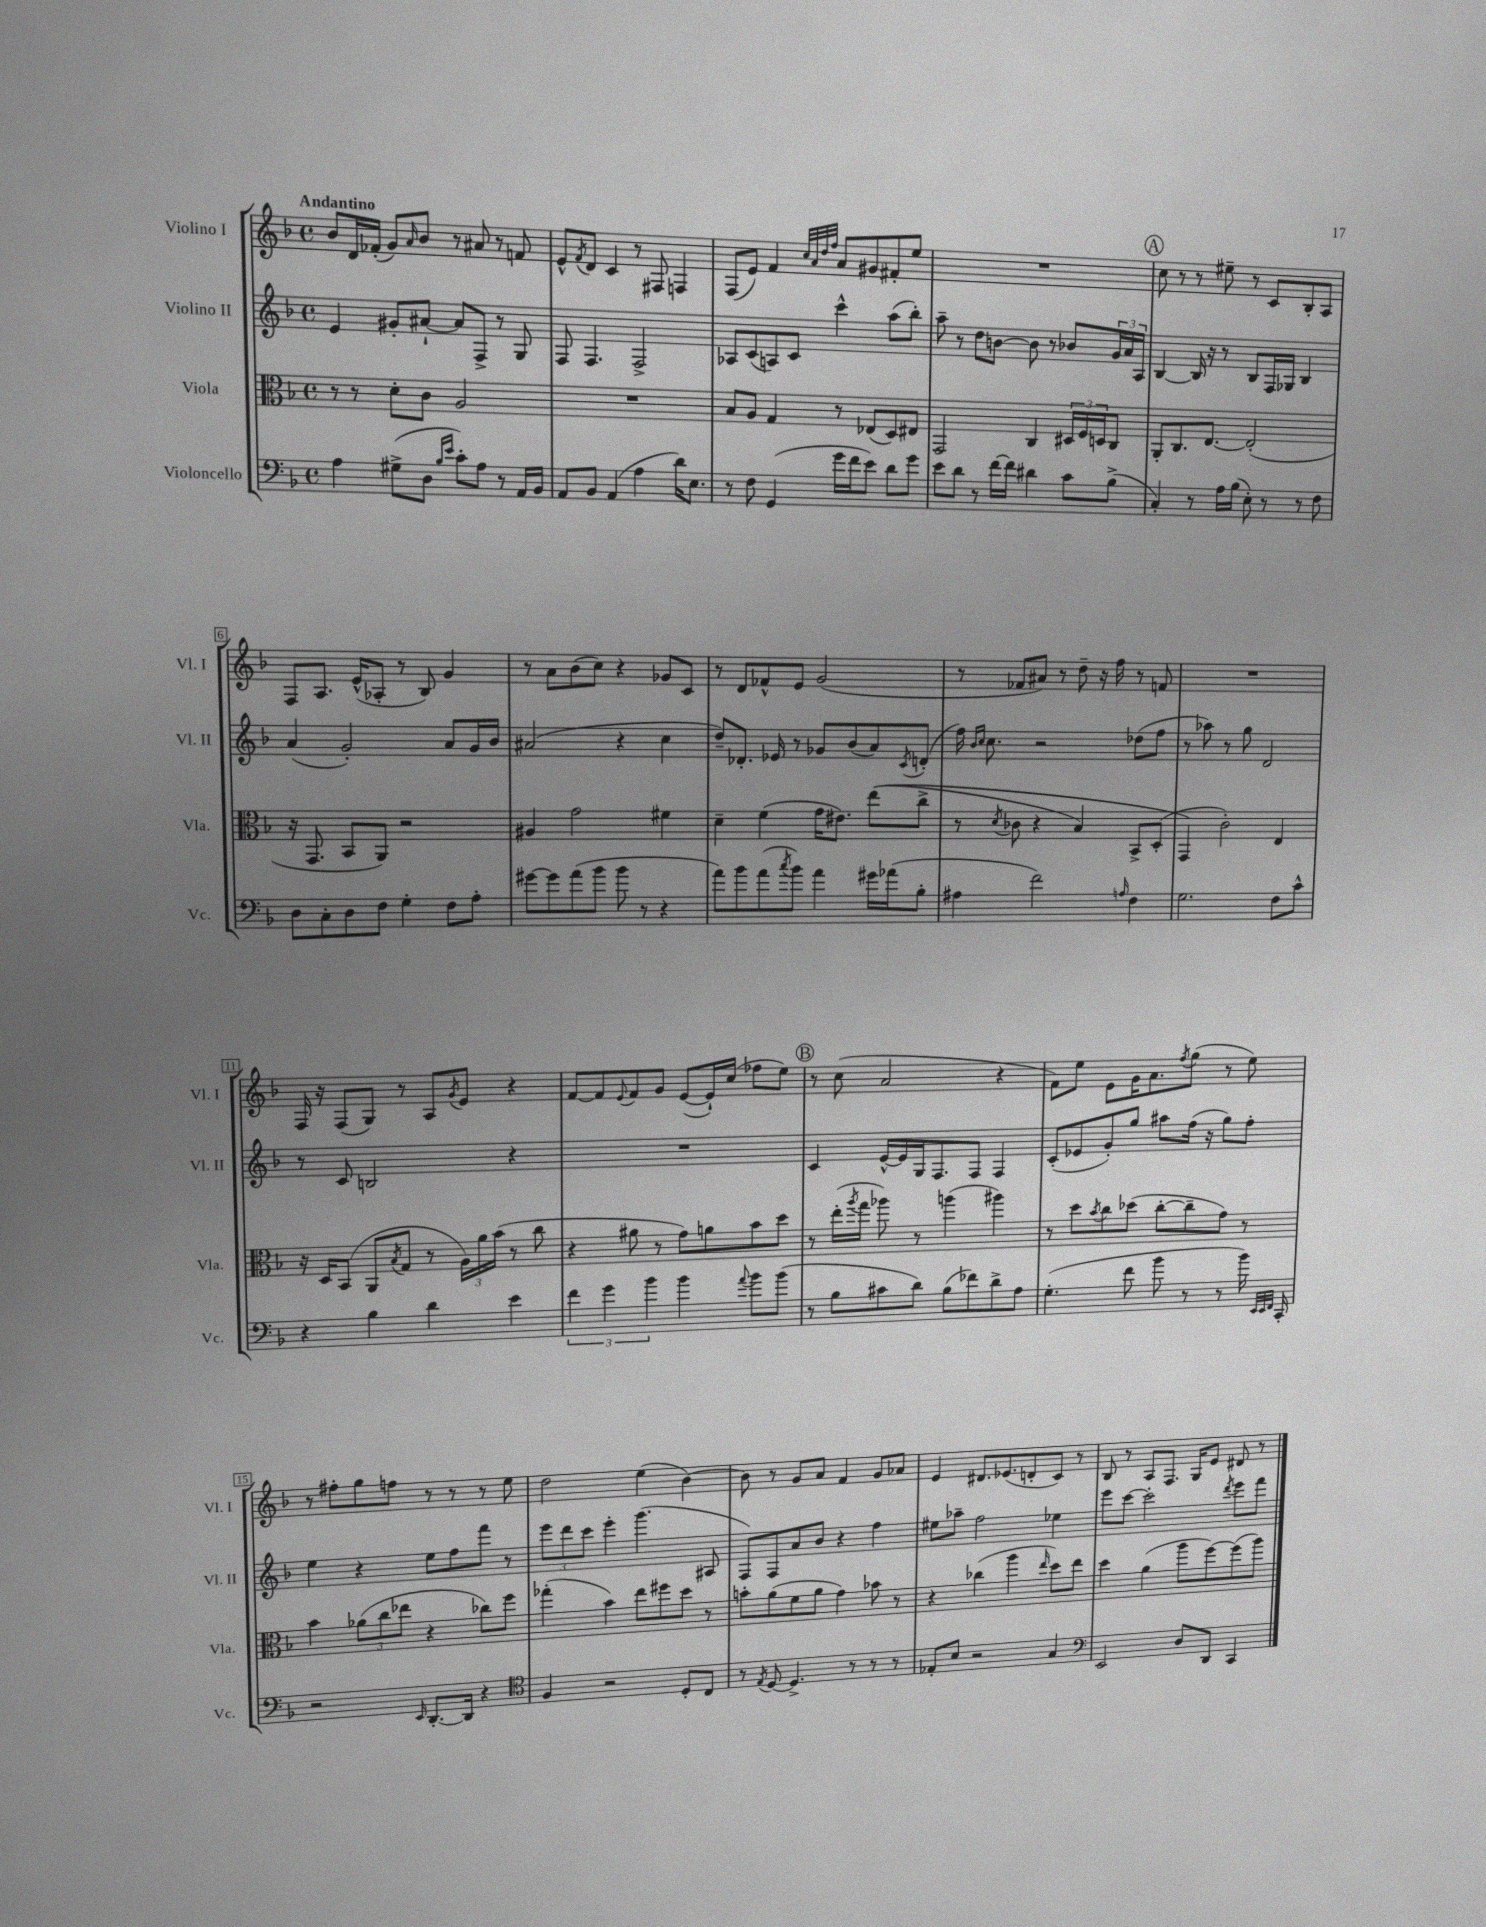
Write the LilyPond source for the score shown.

<<
\new StaffGroup <<
\new Staff = "s0" \with { instrumentName = "Violino I" shortInstrumentName = "Vl. I" } {
    \clef treble \key f \major \defaultTimeSignature \time 4/4 \tempo "Andantino"
    bes'8 d'16 fes'16-.( g'8) \grace { a'16 } bes'8 r8 ais'8 r8 f'8 |
    e'8-^ \acciaccatura { f'8 } d'8 c'4 r8 fis8 f4 |
    f8( e'8) f'4 \grace { c''32 a'32 d''32 f''32 } a'8 gis'8 fis'8-. e''8 |
    R1 |
    \mark \markup { \circle "A" } c''8 r8 r8 eis''8-- r8 c'8 bes8-. a8 |
    f8 a8. e'16-^( aes8-. r8 bes8) g'4 |
    r8 a'8 bes'8( c''8) r4 ges'8 c'8 |
    r8 d'8 fes'8-^ e'8 g'2( |
    r8 fes'8 ais'8) r8 d''8-- r16 f''16 r8 f'8 |
    R1 |
    f16 r16 f8( g8) r8 a8 \acciaccatura { g'8 } e'8 r4 |
    f'8~ f'8 \appoggiatura { e'8 } f'8 g'8 e'8~( e'16-!) c''16( fes''8 e''8) |
    \mark \markup { \circle "B" } r8 c''8( a'2 r4 |
    f'8) e''8 e'8 g'16 a'8. \acciaccatura { f''8 } g''8( r8 e''8) |
    r8 fis''8-. g''8 f''8 r8 r8 r8 e''8 |
    d''2 e''4( bes'4~) |
    bes'8 r8 g'8 a'8 f'4 g'8 aes'8 |
    e'4 dis'8. ees'8.( d'8-. c'8) r8 |
    bes8 r8 a8 f8. g16 e'8 dis'8 r8 \bar "|." |
}
\new Staff = "s1" \with { instrumentName = "Violino II" shortInstrumentName = "Vl. II" } {
    \clef treble \key f \major \defaultTimeSignature \time 4/4
    e'4 gis'8-. ais'8~-! ais'8 f8-> r8 g8 |
    f8 f4. f2-> |
    aes8 c'8( a8) c'8 c'''4-^ a''8( bes''8-.) |
    a''8-- r8 d''8 b'8~ b'8 r8 bes'8 \tuplet 3/2 { g'16 a'16 a16 } |
    \mark \markup { \circle "A" } bes4~ bes16 r16 r8 bes8 f16 ges16 bes4 |
    a'4( g'2-.) a'8 g'16 bes'16 |
    ais'2( r4 c''4 |
    d''8--) des'8.-. ees'16 r8 ges'8 bes'8( a'8) \acciaccatura { c'8 } d'8-.( |
    f''16) \grace { bes'16 c''16 } c''8. r2 des''8( f''8 |
    r8 aes''8) r8 g''8 d'2 |
    r8 c'8 b2 r4 |
    R1 |
    \mark \markup { \circle "B" } c'4 e'16~-^ e'16 g16 f8. f8 f4 |
    c'8-.( ees'8 g'8-.) g''8 ais''8 f''16( r16 g''8) f''8-. |
    e''4 r4 e''8 f''8 f'''8 r8 |
    \tuplet 3/2 { e'''8 d'''8 c'''8 } e'''4-. g'''4.( ais8 |
    f8) f8 a'8 bes'8 r4 f''4 |
    eis''8 aes''8-- f''2 ees''4 |
    e'''8 c'''8~ c'''2-. \acciaccatura { d'''8 } e'''8 f'''8 \bar "|." |
}
\new Staff = "s2" \with { instrumentName = "Viola" shortInstrumentName = "Vla." } {
    \clef alto \key f \major \defaultTimeSignature \time 4/4
    r8 r8 d'8-. c'8 a2 |
    R1 |
    bes8 a8 g4 r8 ees8( d8) eis8 |
    g,2 c4 \tuplet 3/2 { dis16 f16 d16 } c8 |
    \mark \markup { \circle "A" } a,8-. c8. e8.~ e2-.( |
    r16 g,8. bes,8 a,8) r2 |
    ais4 g'2 fis'4 |
    d'4-- f'4( g'16 eis'8.) e''8(\( c''8-> |
    r8 \acciaccatura { d'8 } ces'8 r4 bes4) bes,8-> d8-.( |
    g,4\) c'2-.) e4 |
    r16 d16 bes,8( a,8 \acciaccatura { bes8 } g8 r8 \tuplet 3/2 { a16) a'16 bes'16( } r8 c''8 |
    r4 ais'8 r8 g'8) a'8 bes'8 d''8 |
    \mark \markup { \circle "B" } r8 e''16-.( \acciaccatura { a''8 } g''16 aes''8) r8 a''4( ais''4) |
    r8 d''8 \acciaccatura { bes'8 } c''8 des''8( c''8~-. c''8-- g'8) r8 |
    bes'4 \tuplet 3/2 { aes'8( c''8 ees''8 } r4 ces''8) f''8 |
    ges''4-.( bes'4) e''8 fis''8 d''8 r8 |
    b'8-. a'8( f'8 a'8 g'4) bes'8 r8 |
    r4 ces''4( a''4 \grace { e''16 } d''8) e''8 |
    d''4 a'4( a''8 f''8~) f''8( a''8) \bar "|." |
}
\new Staff = "s3" \with { instrumentName = "Violoncello" shortInstrumentName = "Vc." } {
    \clef bass \key f \major \defaultTimeSignature \time 4/4
    a4 gis8->( d8 \grace { bes16 e'16 } c'8-.) a8 r8 a,16 bes,16 |
    a,8 bes,8 a,4( a4 d'16) e8. |
    r8 f8 g,4( g'16 f'16 e'8) d'8 g'8 |
    e'8 d'8 r8 f'16~ f'16 dis'4 c'8 bes8->( |
    \mark \markup { \circle "A" } c4-.) r8 a16 bes16( e8-.) r8 r8 f8 |
    d8 c8-. d8 f8 g4-. f8 a8-. |
    gis'8~ gis'8 a'8( bes'8 bes'8 r8 r4 |
    a'8) bes'8 a'8( \acciaccatura { c''8 } bes'8) a'4 gis'16 aes'16( bes8-. |
    ais4 f'2) \grace { a16 } f4 |
    g2. f8 c'8-^ |
    r4 bes4 d'4 e'4 |
    \tuplet 3/2 { f'4 g'4 bes'4 } bes'4 \appoggiatura { a'8 } bes'8 bes'8( |
    \mark \markup { \circle "B" } r8 bes8 cis'8 d'8) bes8( fes'8) d'8-> a8 |
    g4.-.( f'8 bes'8 r8 r8 bes'16) \grace { e,32 e,32 f,32 } c,16-. |
    r2 \grace { e,16 } d,8.~-. d,16 r4 |
    \clef tenor f4 r2 d8-. c8 |
    r8 \acciaccatura { e8 } d8~ d4.-> r8 r8 r8 |
    ees8-. bes8 r2 g4 |
    \clef bass e,2 d8 d,8 c,4 \bar "|." |
}
>>
>>
\layout { \context { \Score \override BarNumber.stencil = #(make-stencil-boxer 0.1 0.3 ly:text-interface::print) } }
